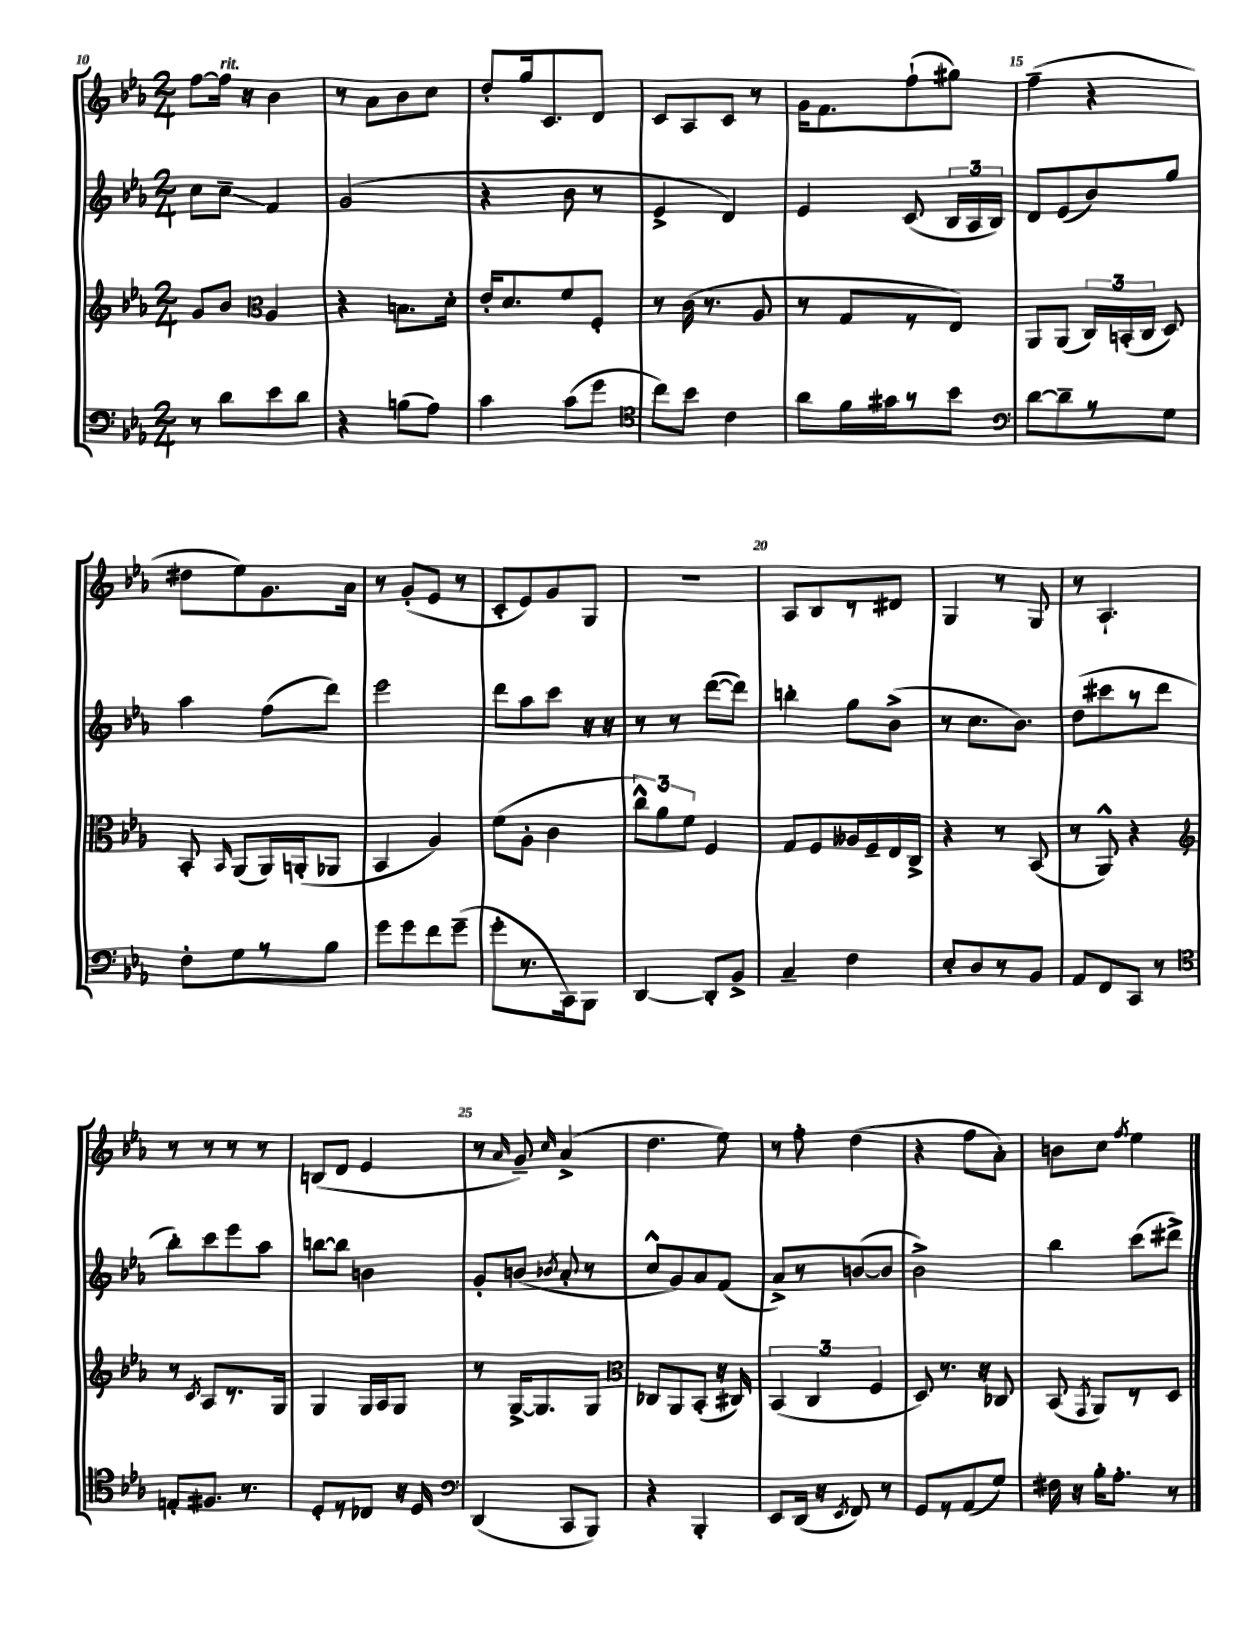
<<
\new StaffGroup <<
\new Staff = "s0" {
    \clef treble \key ees \major \numericTimeSignature \time 2/4
    \autoBeamOff f''8[~ f''16]^\markup { \italic "rit." } r16 bes'4 |
    r8 aes'8[ bes'8 c''8] |
    d''8[-. g''16 c'8. d'8] |
    c'8[ aes8 c'8] r8 |
    g'16[ f'8. f''8-!( gis''8]) |
    f''4--( r4 |
    dis''8[ ees''8) g'8. aes'16] |
    r8 g'8[-.( ees'8] r8 |
    c'8[-. ees'8) g'8 g8] |
    R2 |
    aes8[ bes8 r8 dis'8] |
    g4 r8 g8 |
    r8 aes4.-! |
    r8 r8 r8 r8 |
    b8[( d'8] ees'4 |
    r8 \grace { aes'16 } g'8--) \grace { c''16 } aes'4->( |
    d''4. ees''8) |
    r8 f''8-. d''4( |
    r4 f''8[ aes'8]-.) |
    b'8[ c''8] \acciaccatura { f''8 } ees''4 \bar "|." |
}
\new Staff = "s1" {
    \clef treble \key ees \major \numericTimeSignature \time 2/4
    \autoBeamOff c''8[ c''8]--\glissando f'4 |
    g'2( |
    r4 bes'8 r8 |
    ees'4-> d'4) |
    ees'4 c'8( \tuplet 3/2 { bes16[ aes16 bes16]) } |
    d'8[ ees'8( bes'8) g''8] |
    aes''4 f''8[( d'''8]) |
    ees'''2 |
    d'''8[ aes''8 c'''8] r16 r16 |
    r8 r8 d'''8[~( d'''8]) |
    b''4-. g''8[ bes'8]->( |
    r8 c''8.[ bes'8.]) |
    d''8[( cis'''8 r8 d'''8] |
    bes''8[-.) c'''8 ees'''8 aes''8] |
    b''8[~ b''8] b'4 |
    g'8[-. b'8]( \acciaccatura { bes'8 } aes'8-. r8 |
    c''8[-^ g'8) aes'8 f'8]( |
    aes'8[->) r8 b'8~( b'8] |
    bes'2->) |
    bes''4 c'''8[( dis'''8]->) \bar "|." |
}
\new Staff = "s2" {
    \clef treble \key ees \major \numericTimeSignature \time 2/4
    \autoBeamOff g'8[ bes'8] \clef alto aes4 |
    r4 b8.[ d'16]-. |
    ees'16[-. d'8. f'8 f8]-. |
    r8 c'16( r8. aes8 |
    r8 g8[ r8 ees8]) |
    aes,8[ aes,8]( \tuplet 3/2 { c16[) b,16-.( c16] } d8) |
    bes,8-. \grace { bes,16 } aes,8[( aes,16) a,16-.( aes,8] |
    bes,4 aes4) |
    f'8[( aes8]-. c'4 |
    \tuplet 3/2 { c''8[-^) aes'8 f'8] } f4 |
    g8[ f8 aeses16 f16-- ees16 c16]-> |
    r4 r8 bes,8( |
    r8 aes,8-^) r4 |
    \clef treble r8 \acciaccatura { c'8 } aes8[ r8. g16] |
    g4 g16[ aes16 g8] |
    r8 g16[~-> g8. g8] |
    \clef alto ces8[ aes,8 bes,8]-.( r16 cis16) |
    \tuplet 3/2 { bes,4( c4 f4 } |
    d8) r8. r16 ces8 |
    bes,8( \acciaccatura { g,8 } aes,8[) r8 d8] \bar "|." |
}
\new Staff = "s3" {
    \clef bass \key ees \major \numericTimeSignature \time 2/4
    \autoBeamOff r8 d'8[ ees'8 d'8] |
    r4 b8[( aes8]) |
    c'4 c'8[( g'8] |
    \clef tenor c''8[) bes'8] c'4 |
    aes'8[ f'16 gis'16 r8 bes'8] |
    \clef bass d'8[~ d'8-- r8 g8] |
    f8[-. g8 r8 bes8] |
    g'8[ g'8 f'8 g'8]--( |
    g'8[-. r8. c,16) bes,,8] |
    d,4~ d,8[-. bes,8]-> |
    c4-- f4 |
    ees8[-. d8 r8 bes,8] |
    aes,8[ f,8 c,8] r8 |
    \clef tenor e8[-. fis8.] r8. |
    d8[-. r8 ces8] r16 d16 |
    \clef bass d,4( c,8[ bes,,8]) |
    r4 bes,,4-. |
    ees,8[ d,16]( r16 \acciaccatura { ees,8 } f,8) r8 |
    g,8[ r8 aes,8( g8]) |
    fis16 r16 bes16[-. aes8.]-. r8 \bar "|." |
}
>>
>>
\layout { \context { \Score currentBarNumber = #10 \override BarNumber.break-visibility = ##(#f #t #t) barNumberVisibility = #(every-nth-bar-number-visible 5) } }
